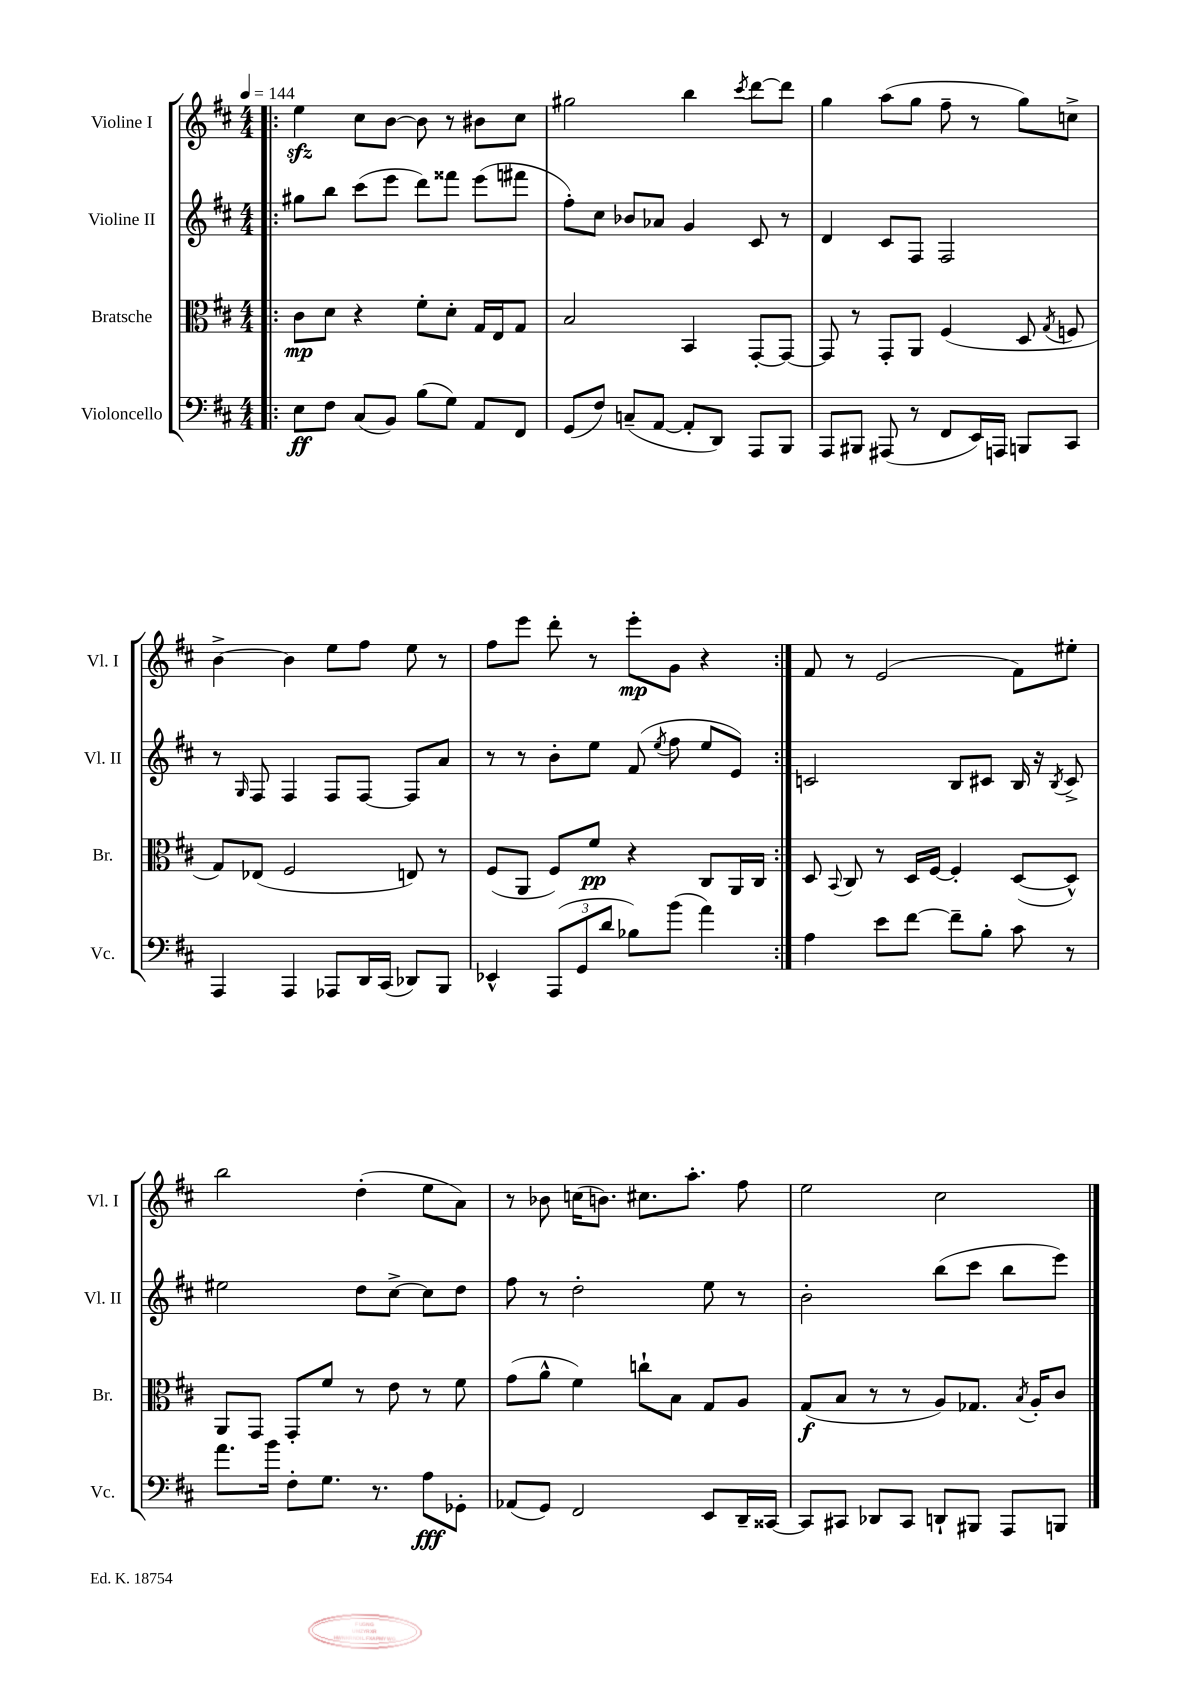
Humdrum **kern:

**kern	**dynam	**kern	**dynam	**kern	**kern	**dynam
*part4	*part4	*part3	*part3	*part2	*part1	*part1
*staff4	*staff4	*staff3	*staff3	*staff2	*staff1	*staff1
*I"Violoncello	*	*I"Bratsche	*	*I"Violine II	*I"Violine I	*
*I'Vc.	*	*I'Br.	*	*I'Vl. II	*I'Vl. I	*
*clefF4	*	*clefC3	*	*clefG2	*clefG2	*
*k[f#c#]	*	*k[f#c#]	*	*k[f#c#]	*k[f#c#]	*
*M4/4	*	*M4/4	*	*M4/4	*M4/4	*
*MM144	*	*MM144	*	*MM144	*MM144	*
=1!|:	=1!|:	=1!|:	=1!|:	=1!|:	=1!|:	=1!|:
8E\L	ff	8c#\L	mp	8gg#X\L	4eezz\	.
8F#\J	.	8d\J	.	8bb\J	.	.
(8C#/L	.	4r	.	(8ccc#\L	8cc#\L	.
8BB/J)	.	.	.	8eee\J	[8b\J	.
(8B\L	.	8f#'\L	.	8ddd\L)	8b\]	.
8G\J)	.	8d'\J	.	8fff##X\J	8r	.
8AA/L	.	16G/LL	.	(8eee\L	8b#X\L	.
.	.	16E/J	.	.	.	.
8FF#/J	.	8G/J	.	8fff#X\J	8cc#\J	.
=2	=2	=2	=2	=2	=2	=2
(8GG/L	.	2B/	.	8ff#'\L)	2gg#X\	.
8F#/J)	.	.	.	8cc#\J	.	.
(8Cn~/L	.	.	.	8b-X/L	.	.
[8AA/J	.	.	.	8a-X/J	.	.
8AA'/L]	.	4BB/	.	4g/	4bb\	.
8DD/J)	.	.	.	.	.	.
.	.	.	.	.	8qccc#/	.
8AAA/L	.	[8GG'/L	.	8c#/	[8ddd\L	.
8BBB/J	.	8GG/J_	.	8r	8ddd\J]	.
=3	=3	=3	=3	=3	=3	=3
8AAA/L	.	8GG/]	.	4d/	4gg\	.
8BBB#X/J	.	8r	.	.	.	.
(8AAA#X/	.	8GG'/L	.	8c#/L	(8aa\L	.
8r	.	8AA/J	.	8F#/J	8gg\J	.
8FF#/L	.	(4F#/	.	2F#/	8ff#~\	.
16EE/L)	.	.	.	.	8r	.
16AAAn/JJ	.	.	.	.	.	.
8BBBn/L	.	8D/	.	.	8gg\L)	.
.	.	8qG/	.	.	.	.
8CC#/J	.	8Fn/	.	.	8ccn^\J	.
!!LO:LB:g=z
=4	=4	=4	=4	=4	=4	=4
4AAA/	.	8G/L)	.	8r	[4b^\	.
.	.	.	.	16qqG/	.	.
.	.	(8E-X/J	.	8F#/	.	.
4AAA/	.	2F#/	.	4F#/	4b\]	.
8AAA-X/L	.	.	.	8F#/L	8ee\L	.
16DD/L	.	.	.	[8F#/J	8ff#\J	.
(16CC#/JJ	.	.	.	.	.	.
8DD-X/L)	.	8En/)	.	8F#/L]	8ee\	.
8BBB/J	.	8r	.	8a/J	8r	.
=5	=5	=5	=5	=5	=5	=5
4EE-X^^/	.	(8F#/L	.	8r	8ff#\L	.
.	.	8AA/J	.	8r	8eee\J	.
(12AAA/L	.	8F#/L)	.	8b'\L	8ddd'\	.
12GG/	.	.	.	.	.	.
.	.	8f#/J	pp	8ee\J	8r	.
12d/J	.	.	.	.	.	.
8B-X\L)	.	4r	.	(8f#/	8eee'\L	mp
.	.	.	.	8qee/	.	.
(8b\J	.	.	.	8ff#\	8g\J	.
4a\)	.	8C#/L	.	8ee/L	4r	.
.	.	16AA/L	.	8e/J)	.	.
.	.	16C#/JJ	.	.	.	.
=6:|!	=6:|!	=6:|!	=6:|!	=6:|!	=6:|!	=6:|!
4A\	.	8D/	.	2cn/	8f#/	.
.	.	8qqBB/	.	.	.	.
.	.	8C#/	.	.	8r	.
8e\L	.	8r	.	.	(2e/	.
[8f#\J	.	16D/LL	.	.	.	.
.	.	[16F#/JJ	.	.	.	.
8f#~\L]	.	4F#'/]	.	8B/L	.	.
8B'\J	.	.	.	8c#X/J	.	.
8c#\	.	([8D/L	.	16B/	8f#\L)	.
.	.	.	.	16r	.	.
.	.	.	.	8qB/	.	.
8r	.	8D^^/J])	.	8c#^/	8ee#X'\J	.
!!LO:LB:g=z
=7	=7	=7	=7	=7	=7	=7
8.a\L	.	8AA/L	.	2ee#X\	2bb\	.
.	.	8GG/J	.	.	.	.
16b\Jk	.	.	.	.	.	.
8F#'\L	.	8GG'/L	.	.	.	.
8.G\J	.	8f#/J	.	.	.	.
.	.	8r	.	8dd\L	(4dd'\	.
8.r	.	.	.	.	.	.
.	.	8e\	.	[8cc#^\J	.	.
8A\L	fff	8r	.	8cc#\L]	8ee\L	.
8GG-X'\J	.	8f#\	.	8dd\J	8a\J)	.
=8	=8	=8	=8	=8	=8	=8
(8AA-X/L	.	(8g\L	.	8ff#\	8r	.
8GG/J)	.	8a^^\J	.	8r	8b-X\	.
2FF#/	.	4f#\)	.	2dd'\	(16ccn\KL	.
.	.	.	.	.	8.bn\J)	.
.	.	8ccn`\L	.	.	8.cc#X\L	.
.	.	8B\J	.	.	.	.
.	.	.	.	.	8.aa'\J	.
8EE/L	.	8G/L	.	8ee\	.	.
16DD~/L	.	8A/J	.	8r	8ff#\	.
[16CC##X/JJ	.	.	.	.	.	.
=9	=9	=9	=9	=9	=9	=9
8CC##/L]	.	(8G/L	f	2b'\	2ee\	.
8CC#X/J	.	8B/J	.	.	.	.
8DD-X/L	.	8r	.	.	.	.
8CC#/J	.	8r	.	.	.	.
8DDn`/L	.	8A/L)	.	(8bb\L	2cc#\	.
8BBB#X/J	.	8.G-X/J	.	8ccc#\J	.	.
8AAA/L	.	.	.	8bb\L	.	.
.	.	8qB/	.	.	.	.
.	.	16A'/KL	.	.	.	.
8BBBn/J	.	8c#/J	.	8eee\J)	.	.
==	==	==	==	==	==	==
*-	*-	*-	*-	*-	*-	*-
